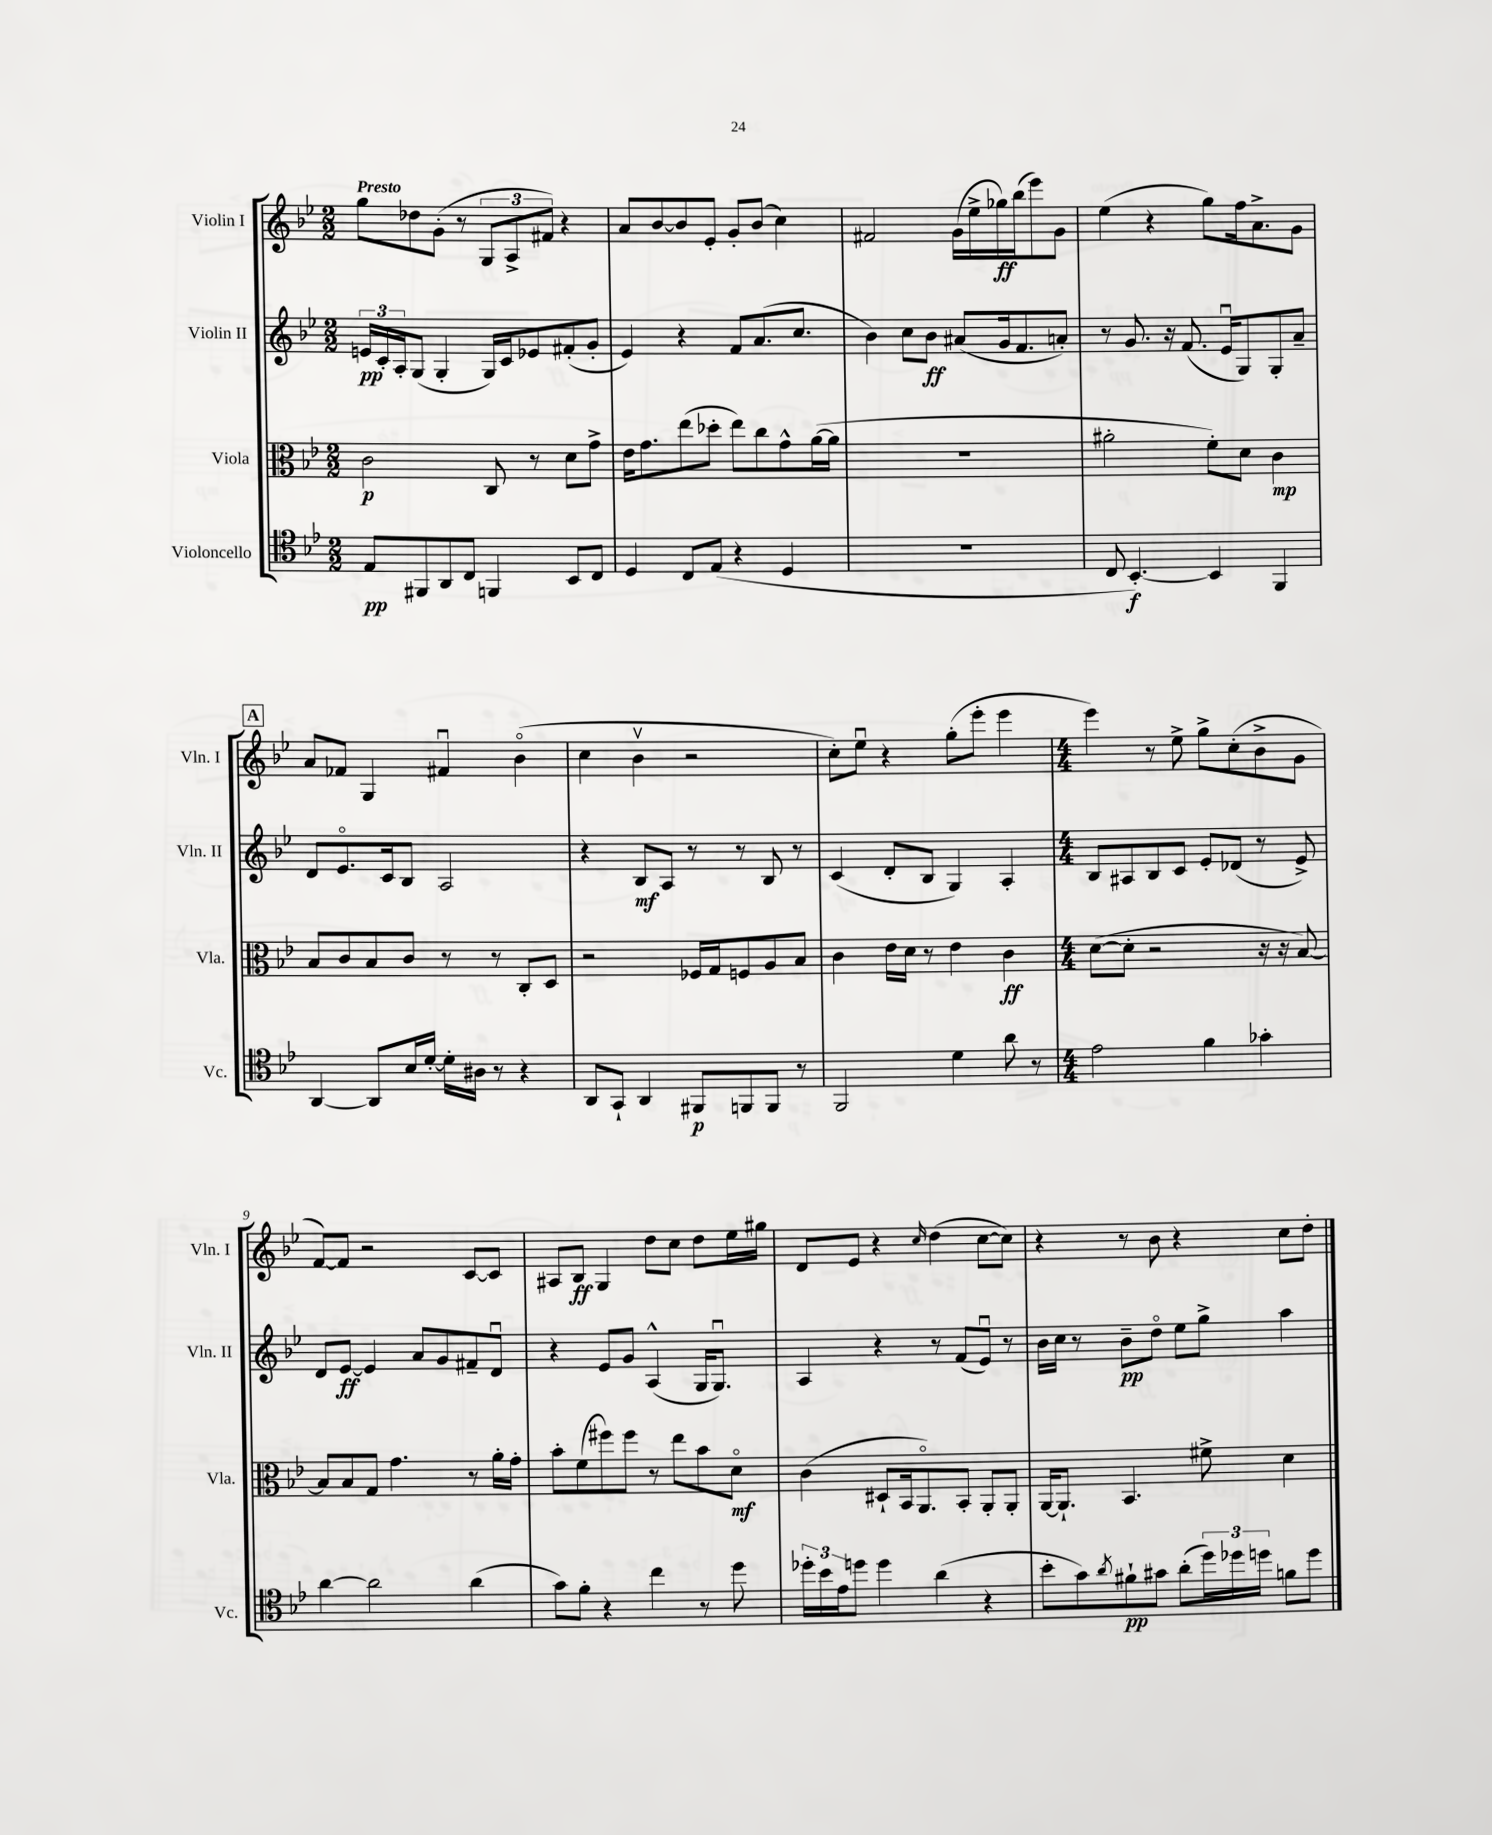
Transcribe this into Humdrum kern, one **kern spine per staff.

**kern	**kern	**kern	**kern
*staff4	*staff3	*staff2	*staff1
*clefC4	*clefC3	*clefG2	*clefG2
*k[b-e-]	*k[b-e-]	*k[b-e-]	*k[b-e-]
*M2/2	*M2/2	*M2/2	*M2/2
8E-	2c	24e	8gg
.	.	24c'	.
.	.	24A'	.
8FF#	.	(8G	8dd-
8AA	.	4G'	(8g'
8C	.	.	8r
4FF	8C	16G)	12G
.	.	16c	.
.	.	.	12A^
.	8r	8e-	.
.	.	.	12f#)
8BB-	8d	(8f#'	4r
8C	8g^	8g'	.
=	=	=	=
4D	16e-	4e-)	8a
.	8.g	.	.
.	.	.	[8b-
8C	(8ee-	4r	8b-]
(8E-	8dd-'	.	8e-'
4r	8ee-)	8f	8g'
.	8cc	(8.a	(8b-
4D	8g^^	.	4cc)
.	.	8.cc	.
.	([16a	.	.
.	16a]	.	.
=	=	=	=
1r	1r	4b-)	2f#
.	.	8cc	.
.	.	8b-	.
.	.	(8a#	(16g
.	.	.	16ee-^
.	.	16g	16gg-)
.	.	8.f	(16bb-
.	.	.	8eee-)
.	.	8a')	8g
=	=	=	=
8C	2a#'	8r	(4ee-
[4.BB-')	.	8.g	.
.	.	.	4r
.	.	16r	.
.	.	(8.f	.
4BB-]	8f')	.	8gg)
.	.	16e-u	.
.	8d	8G)	16ff
.	.	.	8.a^
4FF	4c	8G'	.
.	.	8a~	8g
=	=	=	=
[4AA	8B-	8d	8a
.	8c	8.e-o	8f-
8AA]	8B-	.	4G
.	.	16c	.
16B-	8c	8B-	.
[16d'	.	.	.
16d']	8r	2A	4f#u
16A#	.	.	.
8r	8r	.	.
4r	8C'	.	(4b-o
.	8D	.	.
=	=	=	=
8AA	2r	4r	4cc
8GG`	.	.	.
4AA	.	8B-	4b-v
.	.	8A	.
8FF#	16F-	8r	2r
.	16G	.	.
8FF	8F	8r	.
8FF	8A	8B-	.
8r	8B-	8r	.
=	=	=	=
2FF	4c	(4c	8cc')
.	.	.	8ee-u
.	16e-	8d'	4r
.	16d	.	.
.	8r	8B-	.
4d	4e-	4G)	(8gg'
.	.	.	8eee-'
8a	4c	4A'	4eee-
8r	.	.	.
=	=	=	=
*M4/4	*M4/4	*M4/4	*M4/4
2e-	([8d	8B-	4eee-)
.	8d']	8A#	.
.	2r	8B-	8r
.	.	8c	8ee-^
4f	.	8e-'	8gg^
.	.	(8d-	(8cc'
4g-'	16r	8r	8b-^
.	16r	.	.
.	[8B-)	8e-^)	8g
=	=	=	=
[4a	8B-]	8d	[8f)
.	8B-	[8e-	8f]
2a]	8G	4e-]	2r
.	4.g	.	.
.	.	8a	.
.	.	8g	.
(4a	8r	8f#~	[8c
.	16a'	8du	8c]
.	16g'	.	.
=	=	=	=
8g)	8b-'	4r	8A#
8f'	(8f	.	8B-
4r	8ff#)	8e-	4G
.	8ff#	8g	.
4cc	8r	(4A^^	8dd
.	8ee-	.	8cc
8r	8b-	16G	8dd
.	.	8.Gu)	.
8dd	8do	.	16ee-
.	.	.	16gg#
=	=	=	=
24dd-'	(4c	4A	8d
24b-	.	.	.
24e-	.	.	.
8dd	.	.	8e-
4dd	8D#`	4r	4r
.	16BB-	.	.
.	8.AAo)	.	.
.	.	.	16qqcc
(4a	.	8r	(4dd
.	8BB-'	(8f	.
4r	8AA'	8e-u)	[8cc
.	8AA'	8r	8cc])
=	=	=	=
8b-'	[16AA	16b-	4r
.	8.AA`]	16cc	.
8g)	.	8r	.
8qa	.	.	.
8f#`	4.BB-	8b-~	8r
8g#	.	8ddo	8b-
(8a'	.	8ee-	4r
24dd)	8f#^	8gg^	.
24dd-	.	.	.
24dd	.	.	.
8f	4d	4aa	8cc
8dd	.	.	8dd'
==	==	==	==
*-	*-	*-	*-
